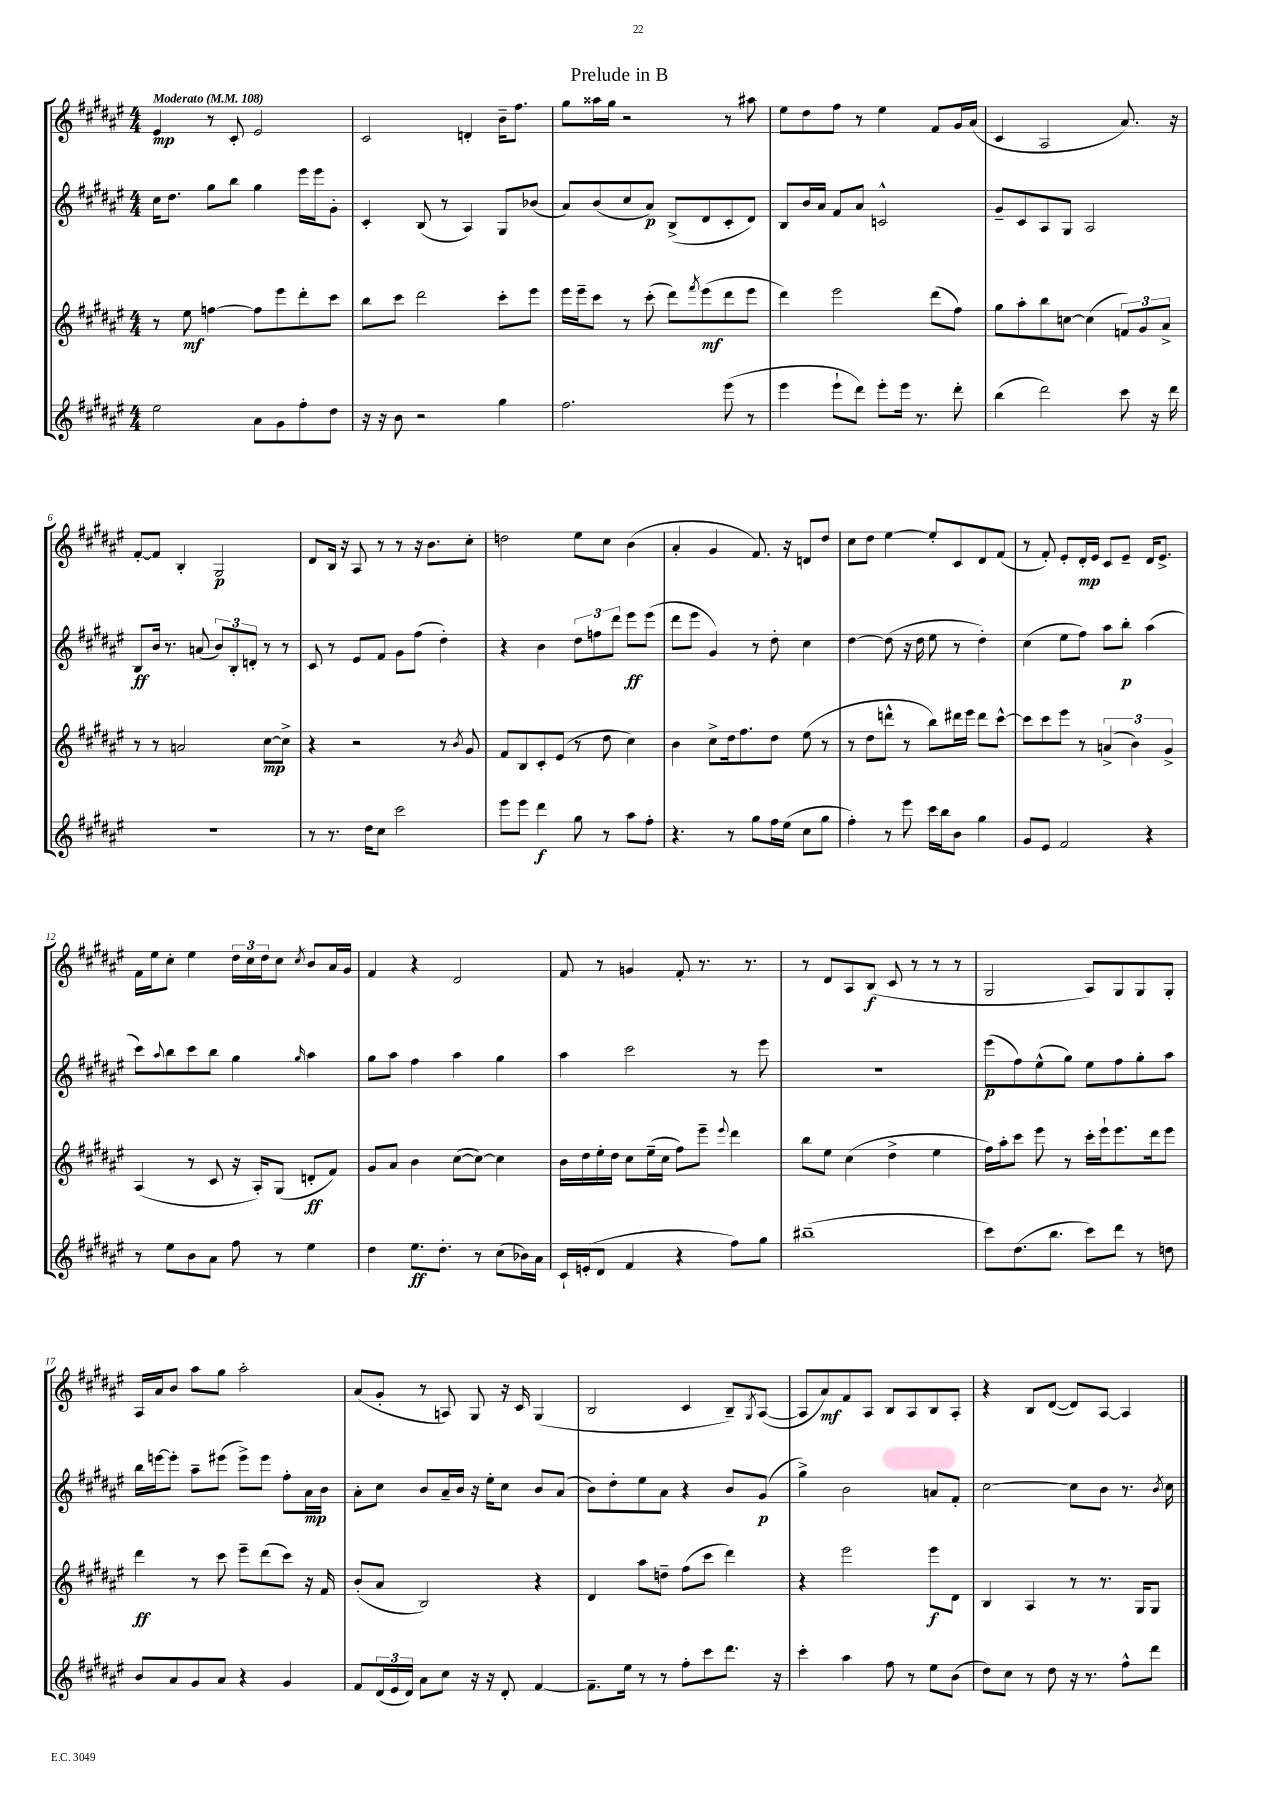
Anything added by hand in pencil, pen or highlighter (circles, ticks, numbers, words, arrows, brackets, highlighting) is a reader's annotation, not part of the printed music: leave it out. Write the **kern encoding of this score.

**kern	**kern	**kern	**kern
*staff4	*staff3	*staff2	*staff1
*clefG2	*clefG2	*clefG2	*clefG2
*k[f#c#g#d#a#e#]	*k[f#c#g#d#a#e#]	*k[f#c#g#d#a#e#]	*k[f#c#g#d#a#e#]
*M4/4	*M4/4	*M4/4	*M4/4
*MM108	*MM108	*MM108	*MM108
2ee#	8r	16cc#	4e#
.	.	8.dd#	.
.	8ee#	.	.
.	[4ff	8gg#	8r
.	.	8bb	8c#'
8a#	8ff]	4gg#	2e#
8g#	8eee#	.	.
8ff#'	8ddd#'	16eee#	.
.	.	16eee#	.
8dd#	8ccc#	8g#'	.
=	=	=	=
16r	8bb	4c#'	2c#
16r	.	.	.
8b	8ccc#	.	.
2r	2ddd#	(8B	.
.	.	8r	.
.	.	4A#)	4d'
4gg#	8ccc#'	8G#	16b~
.	.	.	8.ff#
.	8eee#	(8b-	.
=	=	=	=
2.ff#	16eee#	8a#)	8gg#
.	16eee#~	.	.
.	8ccc#	(8b	16aa##
.	.	.	16gg#
.	8r	8cc#	2r
.	(8ccc#'	8a#)	.
.	8ddd#)	(8B^	.
.	8qfff#	.	.
.	(8eee#	8d#	.
(8eee#	8ddd#	8c#'	8r
8r	8eee#	8d#)	8aa#
=	=	=	=
4eee#	4ddd#)	8B	8ee#
.	.	16b	8dd#
.	.	16a#	.
8eee#`	2eee#	8f#	8ff#
8ddd#)	.	8a#	8r
8eee#'	.	2c^^	4ee#
16eee#	.	.	.
8.r	.	.	.
.	(8ddd#	.	8f#
8ddd#'	8ff#)	.	16g#
.	.	.	(16a#
=	=	=	=
(4bb	8gg#	8g#~	4c#
.	8aa#'	8c#	.
2ddd#)	8bb	8A#	2A#
.	[8cc	8G#	.
.	(4cc]	2A#	.
8ccc#	12f)	.	8.a#)
.	12g#	.	.
16r	.	.	.
.	12a#^	.	.
16ddd#	.	.	16r
=	=	=	=
1r	8r	8B	[8f#'
.	8r	16b	8f#]
.	.	8.r	.
.	2a	.	4B'
.	.	(8a	.
.	.	12b)	2G#
.	.	12B'	.
.	.	12d'	.
.	[8cc#	8r	.
.	8cc#^]	8r	.
=	=	=	=
8r	4r	8c#	8d#
8.r	.	8r	16B
.	.	.	16r
.	2r	8e#	8A#
16dd#	.	.	.
8cc#	.	8f#	8r
2ccc#	.	8g#	8r
.	.	(8ff#	16r
.	.	.	8.b
.	8r	4dd#')	.
.	8qb	.	.
.	8g#	.	8cc#'
=	=	=	=
8eee#	8f#	4r	2dd
8eee#	8B	.	.
4ddd#	8c#'	4b	.
.	(8e#	.	.
8gg#	8r	12dd#	8ee#
.	.	12ff	.
8r	8dd#	.	8cc#
.	.	12ddd#	.
8aa#	4cc#)	8eee#	(4b
8ff#'	.	(8eee#	.
=	=	=	=
4.r	4b	8ddd#	4a#'
.	.	8eee#	.
.	8cc#^	4g#)	4g#
8r	16dd#	.	.
.	8.ff#	.	.
8gg#	.	8r	8.f#)
16ff#	8dd#	8dd#'	.
(16ee#	.	.	16r
8cc#	(8ee#	4cc#	8d
8gg#	8r	.	8dd#
=	=	=	=
4ff#')	8r	[4dd#	8cc#
.	8dd#	.	8dd#
8r	8ddd^^	(8dd#]	[4ee#
8eee#	8r	16r	.
.	.	16dd#	.
16ccc#	8bb)	8ee#	8ee#']
16bb	.	.	.
8b	16ddd#	8r	8c#
.	16eee#	.	.
4gg#	8ddd#	4dd#')	8d#
.	[8ccc#^^	.	(8f#
=	=	=	=
8g#	8ccc#]	(4cc#	8r
8e#	8ccc#	.	8f#')
2f#	8eee#	8ee#	8e#'
.	8r	8ff#)	16d#'
.	.	.	16e#
.	(6a^	8aa#	8c#
.	.	8bb'	8e#~
.	6b)	.	.
4r	.	(4aa#	16d#
.	.	.	8.e#^
.	6g#^	.	.
=	=	=	=
8r	(4A#	8ccc#)	16f#
.	.	.	16ee#
.	.	8qqaa#	.
8ee#	.	8bb	8cc#'
8b	8r	8ccc#	4ee#
8a#	8c#	8bb	.
8ff#	16r	4gg#	24dd#
.	.	.	24cc#
.	16A#')	.	.
.	.	.	24dd#
8r	(8G#	.	8cc#
.	.	16qqgg#	8qcc#
4ee#	8d'	4aa#	8b
.	8f#)	.	16a#
.	.	.	16g#
=	=	=	=
4dd#	8g#	8gg#	4f#
.	8a#	8aa#	.
8.ee#	4b	4ff#	4r
8.dd#'	.	.	.
.	([8cc#	4aa#	2d#
8r	8cc#_)	.	.
(8cc#	4cc#]	4gg#	.
16b-)	.	.	.
16a#	.	.	.
=	=	=	=
16c#`	16b	4aa#	8f#
(16e'	16dd#	.	.
8d#	16ee#'	.	8r
.	16dd#	.	.
4f#	8cc#	2ccc#	4g
.	(16ee#~	.	.
.	16cc#	.	.
4r	8ff#)	.	8f#'
.	8eee#~	.	8.r
.	8qqeee#	.	.
8ff#)	4ddd#	8r	.
.	.	.	8.r
8gg#	.	8eee#	.
=	=	=	=
(1bb#~	8bb	1r	8r
.	8ee#	.	8d#
.	(4cc#	.	8A#
.	.	.	(8B
.	4dd#^	.	8c#
.	.	.	8r
.	4ee#	.	8r
.	.	.	8r
=	=	=	=
8ccc#)	16ff#)	(8eee#	2G#
.	16aa#'	.	.
(8.dd#	8ccc#	8ff#)	.
.	8eee#	(8ee#^^	.
8.bb	.	.	.
.	8r	8gg#)	.
8ccc#)	16ccc#'	8ee#	8A#)
.	16eee#`	.	.
8ddd#	8.eee#	8ff#	8G#
8r	.	8gg#'	8G#
.	16ddd#	.	.
8dd	8eee#	8aa#	8G#'
=	=	=	=
8b	4ddd#	16bb	16A#
.	.	[16eee	16a#
8a#	.	8eee']	8b
8g#	8r	8aa#~	8aa#
8a#	8ccc#	(8eee#	8gg#
4r	8eee#~	8eee#^)	2aa#'
.	(8ddd#	8eee#	.
4g#	8ccc#)	8ff#'	.
.	16r	16a#	.
.	16f#	16b	.
=	=	=	=
8f#	(8b'	8a#'	(8a#
(24d#	8a#	8cc#	8g#'
24e#	.	.	.
24d#)	.	.	.
8a#	2B)	8b	8r
8cc#	.	16a#~	8A)
.	.	16b	.
16r	.	16r	8G#
16r	.	16ee#'	.
8d#'	.	8cc#	16r
.	.	.	16c#
[4f#	4r	8b	(4G#
.	.	(8a#	.
=	=	=	=
8.f#~]	4d#	8b)	2B
.	.	8dd#'	.
16ee#	.	.	.
8r	8aa#	8ee#	.
8r	8dd~	8a#	.
8ff#'	(8ff#	4r	4c#
8ccc#	8ccc#	.	.
8.ddd#	4ddd#)	8b	8B~)
.	.	.	8qG#
.	.	(8g#	([8A#
16r	.	.	.
=	=	=	=
4ccc#'	4r	4gg#^)	8A#]
.	.	.	8a#)
4aa#	2eee#	2b	8f#
.	.	.	8A#
8ff#	.	.	8B
8r	.	.	8A#
8ee#	8eee#	8a	8B
(8b	8d#	8f#'	8A#'
=	=	=	=
8dd#)	4B	[2cc#	4r
8cc#	.	.	.
8r	4A#	.	8B
8dd#	.	.	([8d#
16r	8r	8cc#]	8d#])
8.r	.	.	.
.	8.r	8b	[8A#
8ff#^^	.	8.r	4A#]
.	16G#	.	.
8ddd#	8G#	.	.
.	.	8qb	.
.	.	16cc#	.
==	==	==	==
*-	*-	*-	*-
